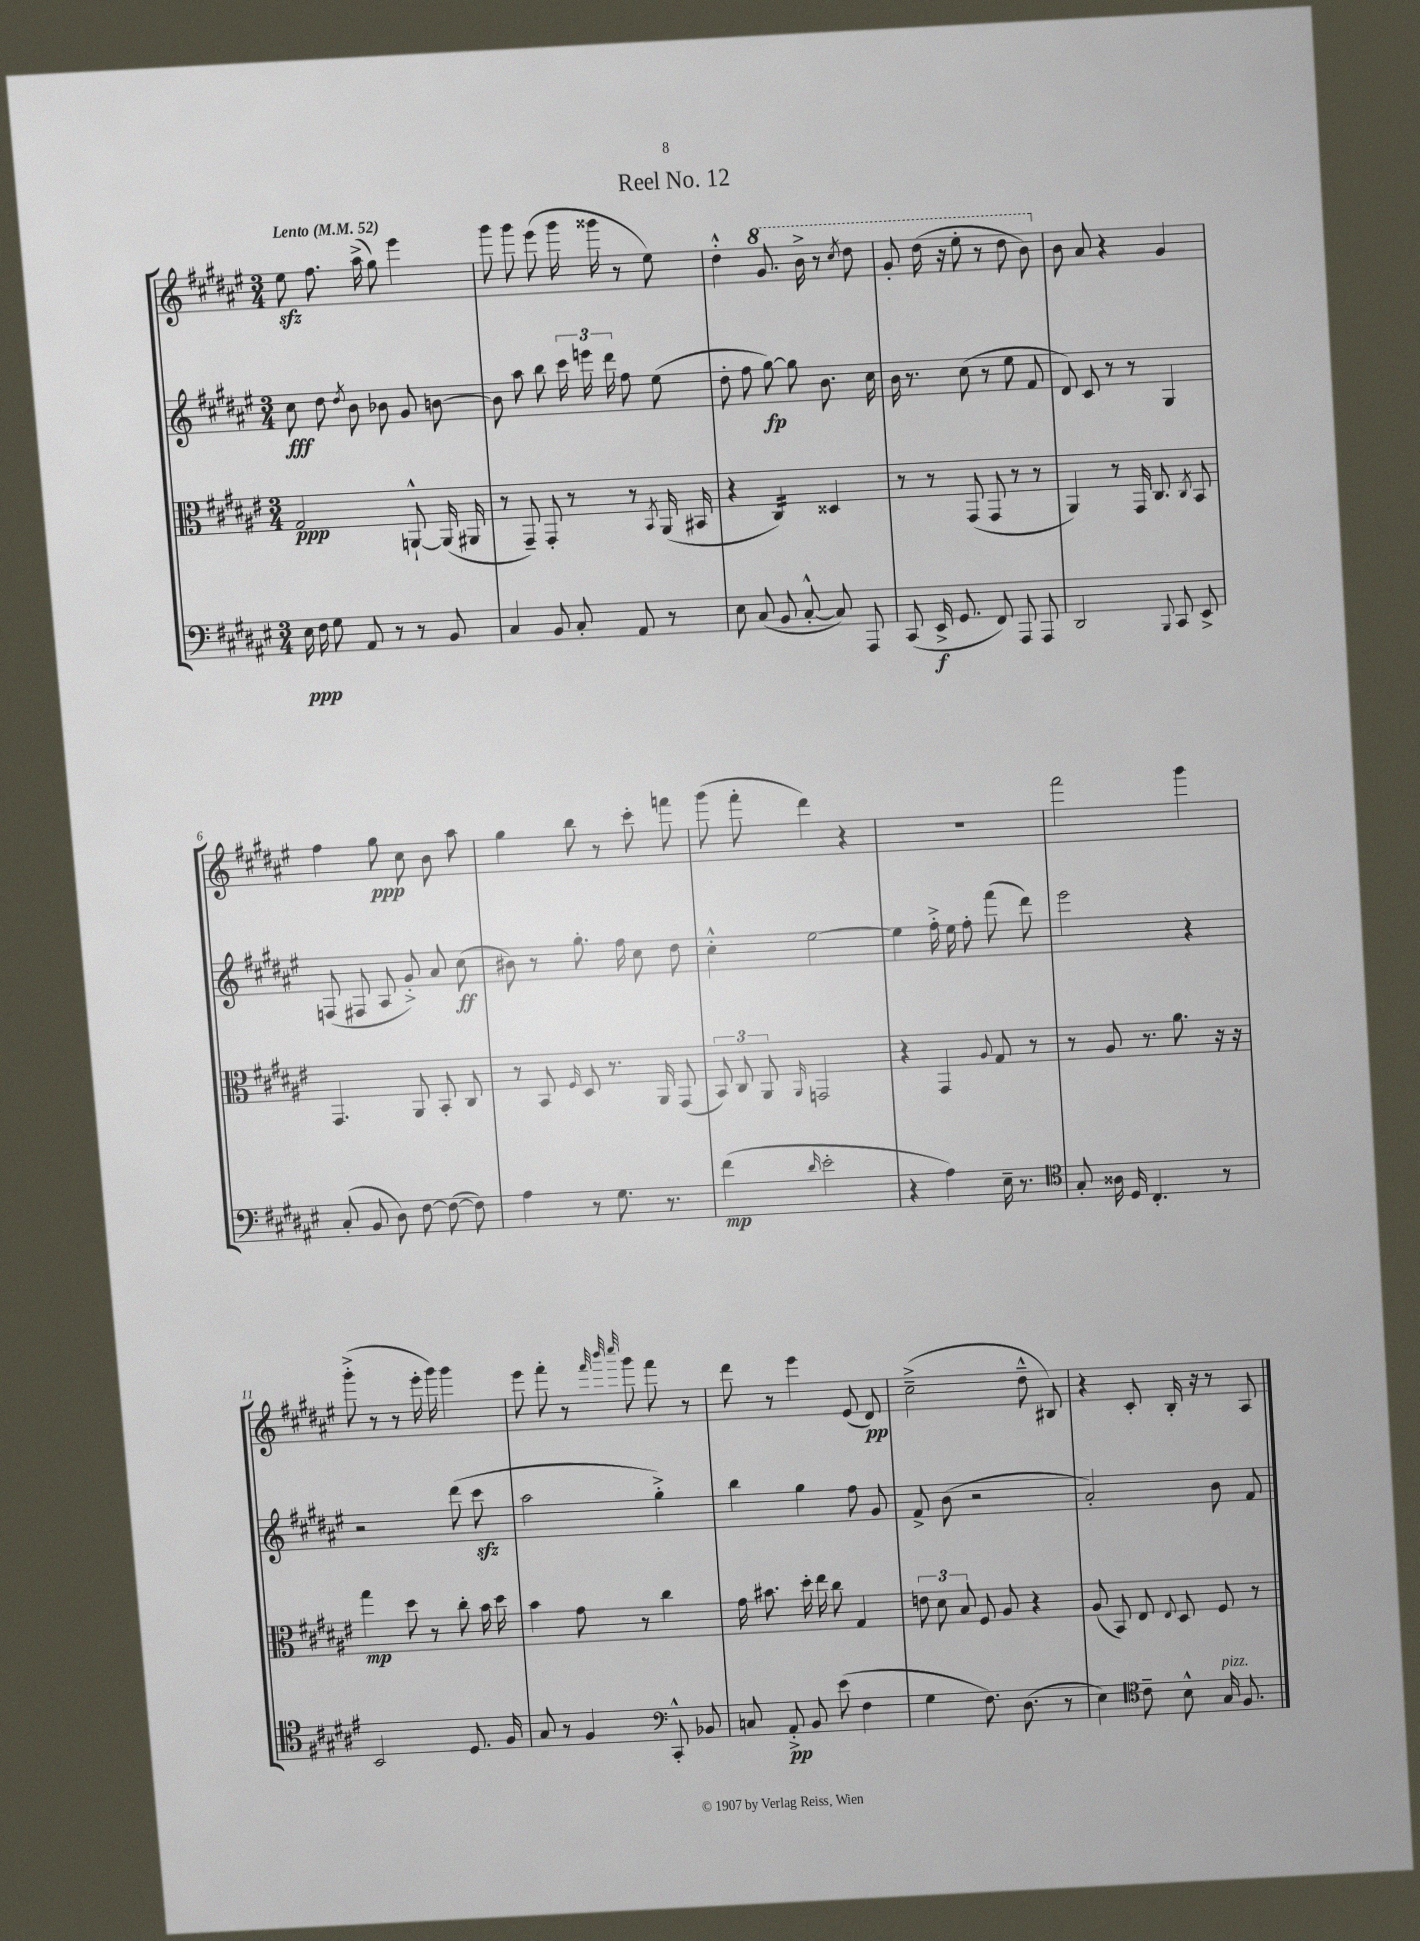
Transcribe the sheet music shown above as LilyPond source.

\header { title = "Reel No. 12" }
<<
\new StaffGroup <<
\new Staff = "s0" {
    \clef treble \key fis \major \numericTimeSignature \time 3/4 \tempo "Lento" 4 = 52
    \autoBeamOff eis''8\sfz fis''8. ais''16->( gis''8) eis'''4 |
    gis'''8 gis'''8 eis'''8( gis'''16 gisis'''16 r8 eis''8) |
    dis''4-.-^ \ottava #1 gis''8. b''16-> r8 \acciaccatura { cis'''8 } dis'''8 |
    gis''8-. dis'''16( r16 eis'''8-. r8 dis'''8 b''8) \ottava #0 |
    b'8 ais'8 r4 gis'4 |
    fis''4 gis''8\ppp cis''8 b'8 ais''8 |
    gis''4 b''8 r8 cis'''8-. f'''8 |
    gis'''8( fis'''8-. dis'''4) r4 |
    R2. |
    fis'''2 gis'''4 |
    gis'''8-.->( r8 r8 eis'''16-. gis'''16) gis'''4 |
    eis'''8 fis'''8-. r8 \grace { fis'''32 b'''32 cis''''32 } gis'''8 fis'''8 r8 |
    dis'''8 r8 eis'''4 eis'8( dis'8\pp) |
    cis''2--->( dis''8---^ bis8) |
    r4 cis'8-. b16-. r16 r8 ais8 \bar "|." |
}
\new Staff = "s1" {
    \clef treble \key fis \major \numericTimeSignature \time 3/4
    \autoBeamOff cis''8\fff dis''8 \acciaccatura { dis''8 } b'8 bes'8 gis'8 b'8~ |
    b'8 ais''8 b''8 \tuplet 3/2 { cis'''16 e'''16 dis'''16 } fis''8 eis''8( |
    dis''8-. fis''8 gis''8~\fp) gis''8 b'8. cis''16 |
    b'16 r8. cis''8( r8 eis''8 fis'8 |
    dis'8) cis'8 r8 r8 gis4 |
    f8( fis8 ais8 gis'8-.->) ais'8 cis''8\ff( |
    bis'8) r8 gis''8.-. fis''16 cis''8 dis''8 |
    cis''4-.-^ eis''2~ |
    eis''4 fis''16-.-> eis''16 fis''8-. fis'''8( dis'''8) |
    eis'''2 r4 |
    r2 dis'''8( cis'''8\sfz |
    ais''2 gis''4-.->) |
    b''4 gis''4 fis''8 gis'8 |
    fis'8-> b'8( r2 |
    ais'2-.) b'8 fis'8 \bar "|." |
}
\new Staff = "s2" {
    \clef alto \key fis \major \numericTimeSignature \time 3/4
    \autoBeamOff gis2\ppp a,8~-!-^ a,16( ais,16 |
    r8 gis,8--) gis,8-. r8 r8 \acciaccatura { b,8 } ais,16( bis,16 |
    r4 cis4:16) disis4 |
    r8 r8 gis,8( gis,8 r8 r8 |
    ais,4) r8 gis,16 cis8. \acciaccatura { cis8 } b,8 |
    gis,4. ais,8 b,8-. cis8 |
    r8 b,8 \grace { fis16 } dis8 r8. ais,16 gis,8( |
    \tuplet 3/2 { b,8) cis8 ais,8 } \grace { ais,16 } g,2 |
    r4 gis,4 \appoggiatura { ais8 } gis8 r8 |
    r8 ais8 r8. ais'8. r16 r16 |
    gis''4\mp dis''8 r8 cis''8-. b'16 dis''16 |
    b'4 gis'8 r8 cis''4 |
    gis'16 bis'8. dis''16-. eis''16 cis''8 gis4 |
    \tuplet 3/2 { e'8 dis'8 b8 } fis8 ais8 r4 |
    ais8( b,8) eis8 \appoggiatura { eis8 } dis8 fis8 r8 \bar "|." |
}
\new Staff = "s3" {
    \clef bass \key fis \major \numericTimeSignature \time 3/4
    \autoBeamOff eis16\ppp fis16 gis8 ais,8 r8 r8 b,8 |
    cis4 b,8 cis8-. ais,8 r8 |
    eis8 cis8( b,8 cis8~-.-^ cis8) ais,,8 |
    cis,8( eis,16->\f gis,8. fis,8) ais,,8 ais,,8 |
    dis,2 \appoggiatura { b,,8 } cis,8 eis,8-> |
    cis8-.( b,8 dis8) fis8~ fis8~( fis8) |
    ais4 r8 gis8. r8. |
    fis'4\mp( \grace { dis'16 } eis'2-. |
    r4 ais4) eis16-- r8. |
    \clef tenor gis8-. aisis16 dis16 cis4.-. r8 |
    b,2 dis8. fis16 |
    gis8 r8 fis4 \clef bass cis,8-.-^ bes,8 |
    c8 ais,8-.->\pp b,8 eis'8( fis4 |
    gis4 fis8.) dis8.( r8 |
    eis4) \clef tenor cis'8-- b8-^ gis16^\markup { \italic "pizz." } fis8. \bar "|." |
}
>>
>>
